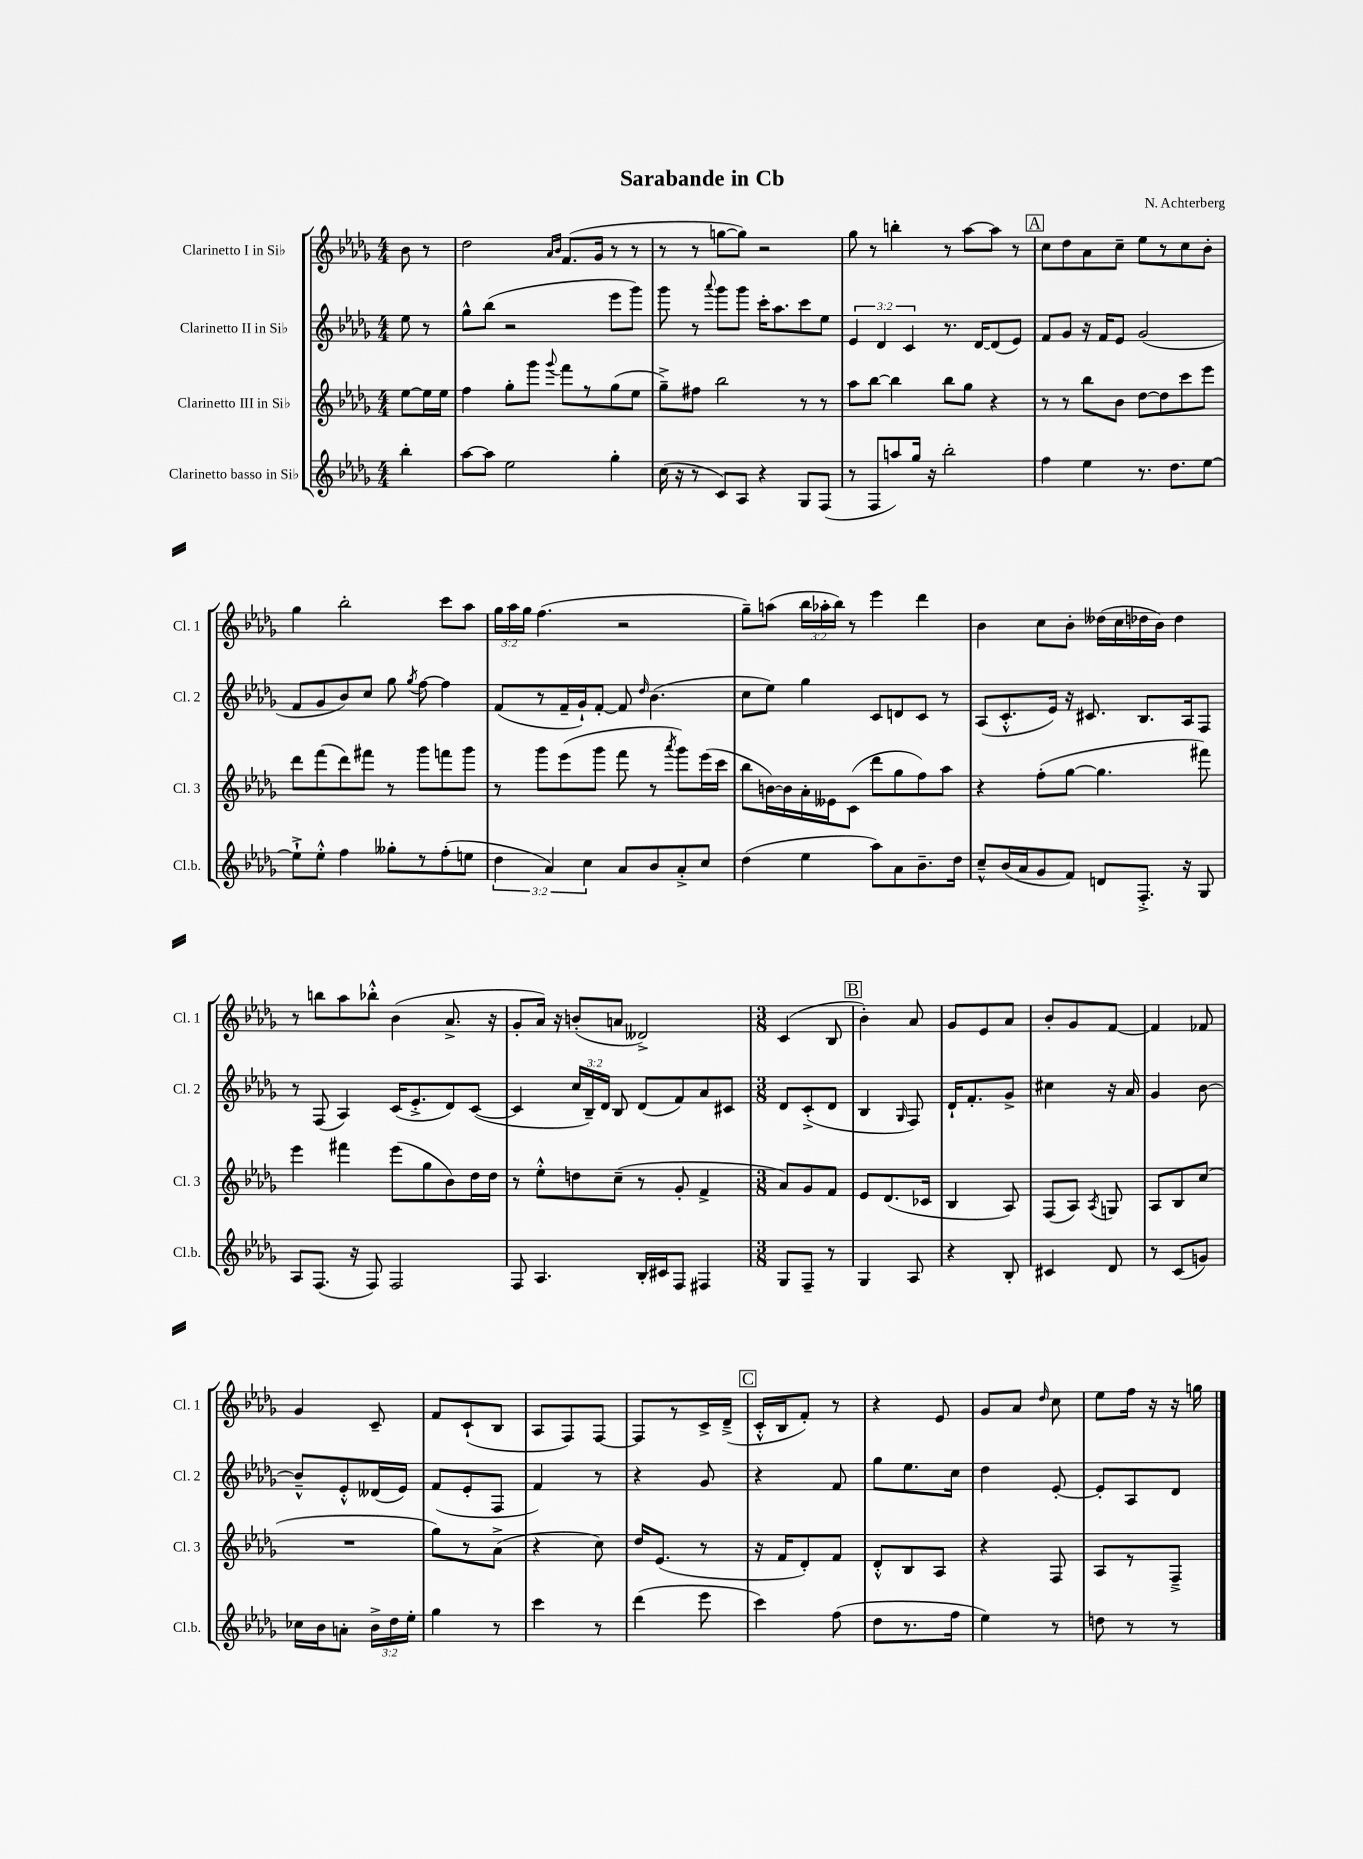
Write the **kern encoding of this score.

**kern	**kern	**kern	**kern
*staff4	*staff3	*staff2	*staff1
*clefG2	*clefG2	*clefG2	*clefG2
*k[b-e-a-d-g-]	*k[b-e-a-d-g-]	*k[b-e-a-d-g-]	*k[b-e-a-d-g-]
*M4/4	*M4/4	*M4/4	*M4/4
4bb-'	[8ee-	8ee-	8b-
.	16ee-]	8r	8r
.	16ee-	.	.
=	=	=	=
[8aa-	4ff	8gg-^^	2dd-
8aa-]	.	(8bb-	.
2ee-	8gg-'	2r	.
.	8ggg-	.	.
.	.	.	16qqa-
.	8qqggg-	.	16qqb-
.	8fff	.	(8.f
.	8r	.	.
.	.	.	16g-
4gg-'	(8gg-	8eee-	8r
.	8ee-	8ggg-)	8r
=	=	=	=
(16cc	8gg-~^)	8ggg-	8r
16r	.	.	.
8r	8ff#	8r	8r
.	.	8qqaaa-	.
8c)	2bb-	8ggg-	[8gg
8A-	.	8ggg-	8gg])
4r	.	16ccc'	2r
.	.	8.aa-	.
8G-	8r	8ccc	.
(8F	8r	8ee-	.
=	=	=	=
8r	8aa-	6e-	8gg-
8F	[8bb-	.	8r
.	.	6d-	.
8aa)	4bb-]	.	4bb'
.	.	6c	.
16gg-	.	.	.
16r	.	.	.
2bb-'	8bb-	8.r	8r
.	8gg-	.	[8aa-
.	.	[16d-	.
.	4r	(8d-]	8aa-]
.	.	8e-)	8r
=	=	=	=
4ff	8r	8f	8cc
.	8r	8g-	8dd-
4ee-	8bb-	16r	8a-
.	.	16f	.
.	8b-	8e-	8cc~
8.r	[8dd-	(2g-	8ee-
.	8dd-]	.	8r
8.dd-	.	.	.
.	8ccc	.	8cc
[8ee-	8eee-	.	8b-'
=	=	=	=
8ee-`^]	8ddd-	8f	4gg-
8ee-'^^	(8fff	8g-	.
4ff	8ddd-)	8b-)	2bb-'
.	8fff#	8cc	.
8gg--'	8r	8gg-	.
.	.	8qgg-	.
8r	8ggg-	[8ff	.
(8ff'	8fff	4ff]	8ccc
8ee	8ggg-	.	8aa-
=	=	=	=
6dd-	8r	(8f	24gg-
.	.	.	24aa-
.	.	.	24gg-
.	8ggg-	8r	(4.ff
6a-)	.	.	.
.	(8eee-	16f~	.
.	.	16g-`)	.
6cc	.	.	.
.	8ggg-	[8f'	.
8a-	8fff	8f]	2r
.	.	16qqdd-	.
8b-	8r	(4.b-	.
.	8qaaa-	.	.
8a-'^	8ggg-)	.	.
8cc	(16eee-	.	.
.	16ccc	.	.
=	=	=	=
(4dd-	8bb-	8cc	8gg-~)
.	[16b)	8ee-)	(8aa
.	16b]	.	.
4ee-	16a-'	4gg-	24bb-
.	.	.	24aa-'
.	16e--	.	.
.	.	.	24bb-)
.	(8c	.	8r
8aa-)	8ddd-	8c	4eee-
8a-	8gg-	8d	.
8.b-~	8ff)	8c	4ddd-
.	8aa-	8r	.
16dd-	.	.	.
=	=	=	=
8cc~^^	4r	(8A-	4b-
(16b-	.	8.c'^^	.
16a-	.	.	.
8g-	(8ff'	.	8cc
.	.	16e-)	.
8f)	[8gg-	16r	8b-'
.	.	8.c#	.
8d	4.gg-]	.	(16dd--
.	.	.	16cc
8.F'^	.	8.B-	16dd-
.	.	.	16b-)
.	.	.	4dd-
16r	.	16A-	.
8G-	8fff#)	8F	.
=	=	=	=
8A-	4eee-	8r	8r
(8.F	.	(8F	8bb
.	4fff#	4A-)	8aa-
16r	.	.	.
8F)	.	.	8bb-'^^
2F	(8eee-	(16c	(4b-
.	.	8.e-'^	.
.	8gg-	.	.
.	8b-)	8d-)	8.a-^
.	16dd-	([8c	.
.	16dd-	.	16r
=	=	=	=
8F	8r	4c]	8g-'
4.A-	8ee-'^^	.	16a-)
.	.	.	16r
.	8dd	24cc	(8b'
.	.	24B-~)	.
.	.	24d-	.
.	(8cc~	8B-	8a
16B-'	8r	(8d-	2d--^)
16c#	.	.	.
8F	8g-'	8f)	.
4F#	4f^	8a-	.
.	.	8c#	.
=	=	=	=
*M3/8	*M3/8	*M3/8	*M3/8
8G-	8a-)	8d-	(4c
8F~	8g-	(8c'^	.
8r	8f	8d-	8B-
=	=	=	=
4G-	8e-	4B-	4b-')
.	(8.d-	.	.
.	.	16qqG-	.
8A-	.	8F)	8a-
.	16c-	.	.
=	=	=	=
4r	4B-	16d-`	8g-
.	.	8.f'	.
.	.	.	8e-
8B-'	8A-)	8g-^	8a-
=	=	=	=
4c#	(8F	4cc#	8b-'
.	8A-)	.	8g-
.	8qA-	.	.
8d-	8G	16r	[8f
.	.	16a-	.
=	=	=	=
8r	8A-	4g-	4f]
(8c	8B-	.	.
8g)	(8cc	[8b-	8f-
=	=	=	=
16cc-	4.r	8b-~^^]	4g-
16b-	.	.	.
8a'	.	8e-'^^	.
24b-^	.	(16d--	8c~
24dd-	.	.	.
.	.	16e-)	.
24ee-'	.	.	.
=	=	=	=
4gg-	8gg-)	(8f	8f
.	8r	8e-'	(8c`
8r	(8a-^	8F	8B-
=	=	=	=
4ccc	4r	4f)	8A-
.	.	.	8F)
8r	8cc)	8r	[8F
=	=	=	=
(4ddd-	16dd-	4r	8F]
.	(8.e-	.	.
.	.	.	8r
8eee-	8r	8g-	16c^
.	.	.	(16d-~^
=	=	=	=
4ccc)	16r	4r	16c'^^
.	16f	.	16B-
.	8d-')	.	8f')
(8ff	8f	8f	8r
=	=	=	=
8dd-	8d-'^^	8gg-	4r
8.r	8B-	8.ee-	.
.	8A-	.	8e-
16ff	.	16cc	.
=	=	=	=
4ee-)	4r	4dd-	8g-
.	.	.	8a-
.	.	.	16qqdd-
8r	8F	[8e-'	8cc
=	=	=	=
8dd	8A-	8e-']	8ee-
8r	8r	8A-	16ff
.	.	.	16r
8r	8F~^	8d-	16r
.	.	.	16gg
==	==	==	==
*-	*-	*-	*-
